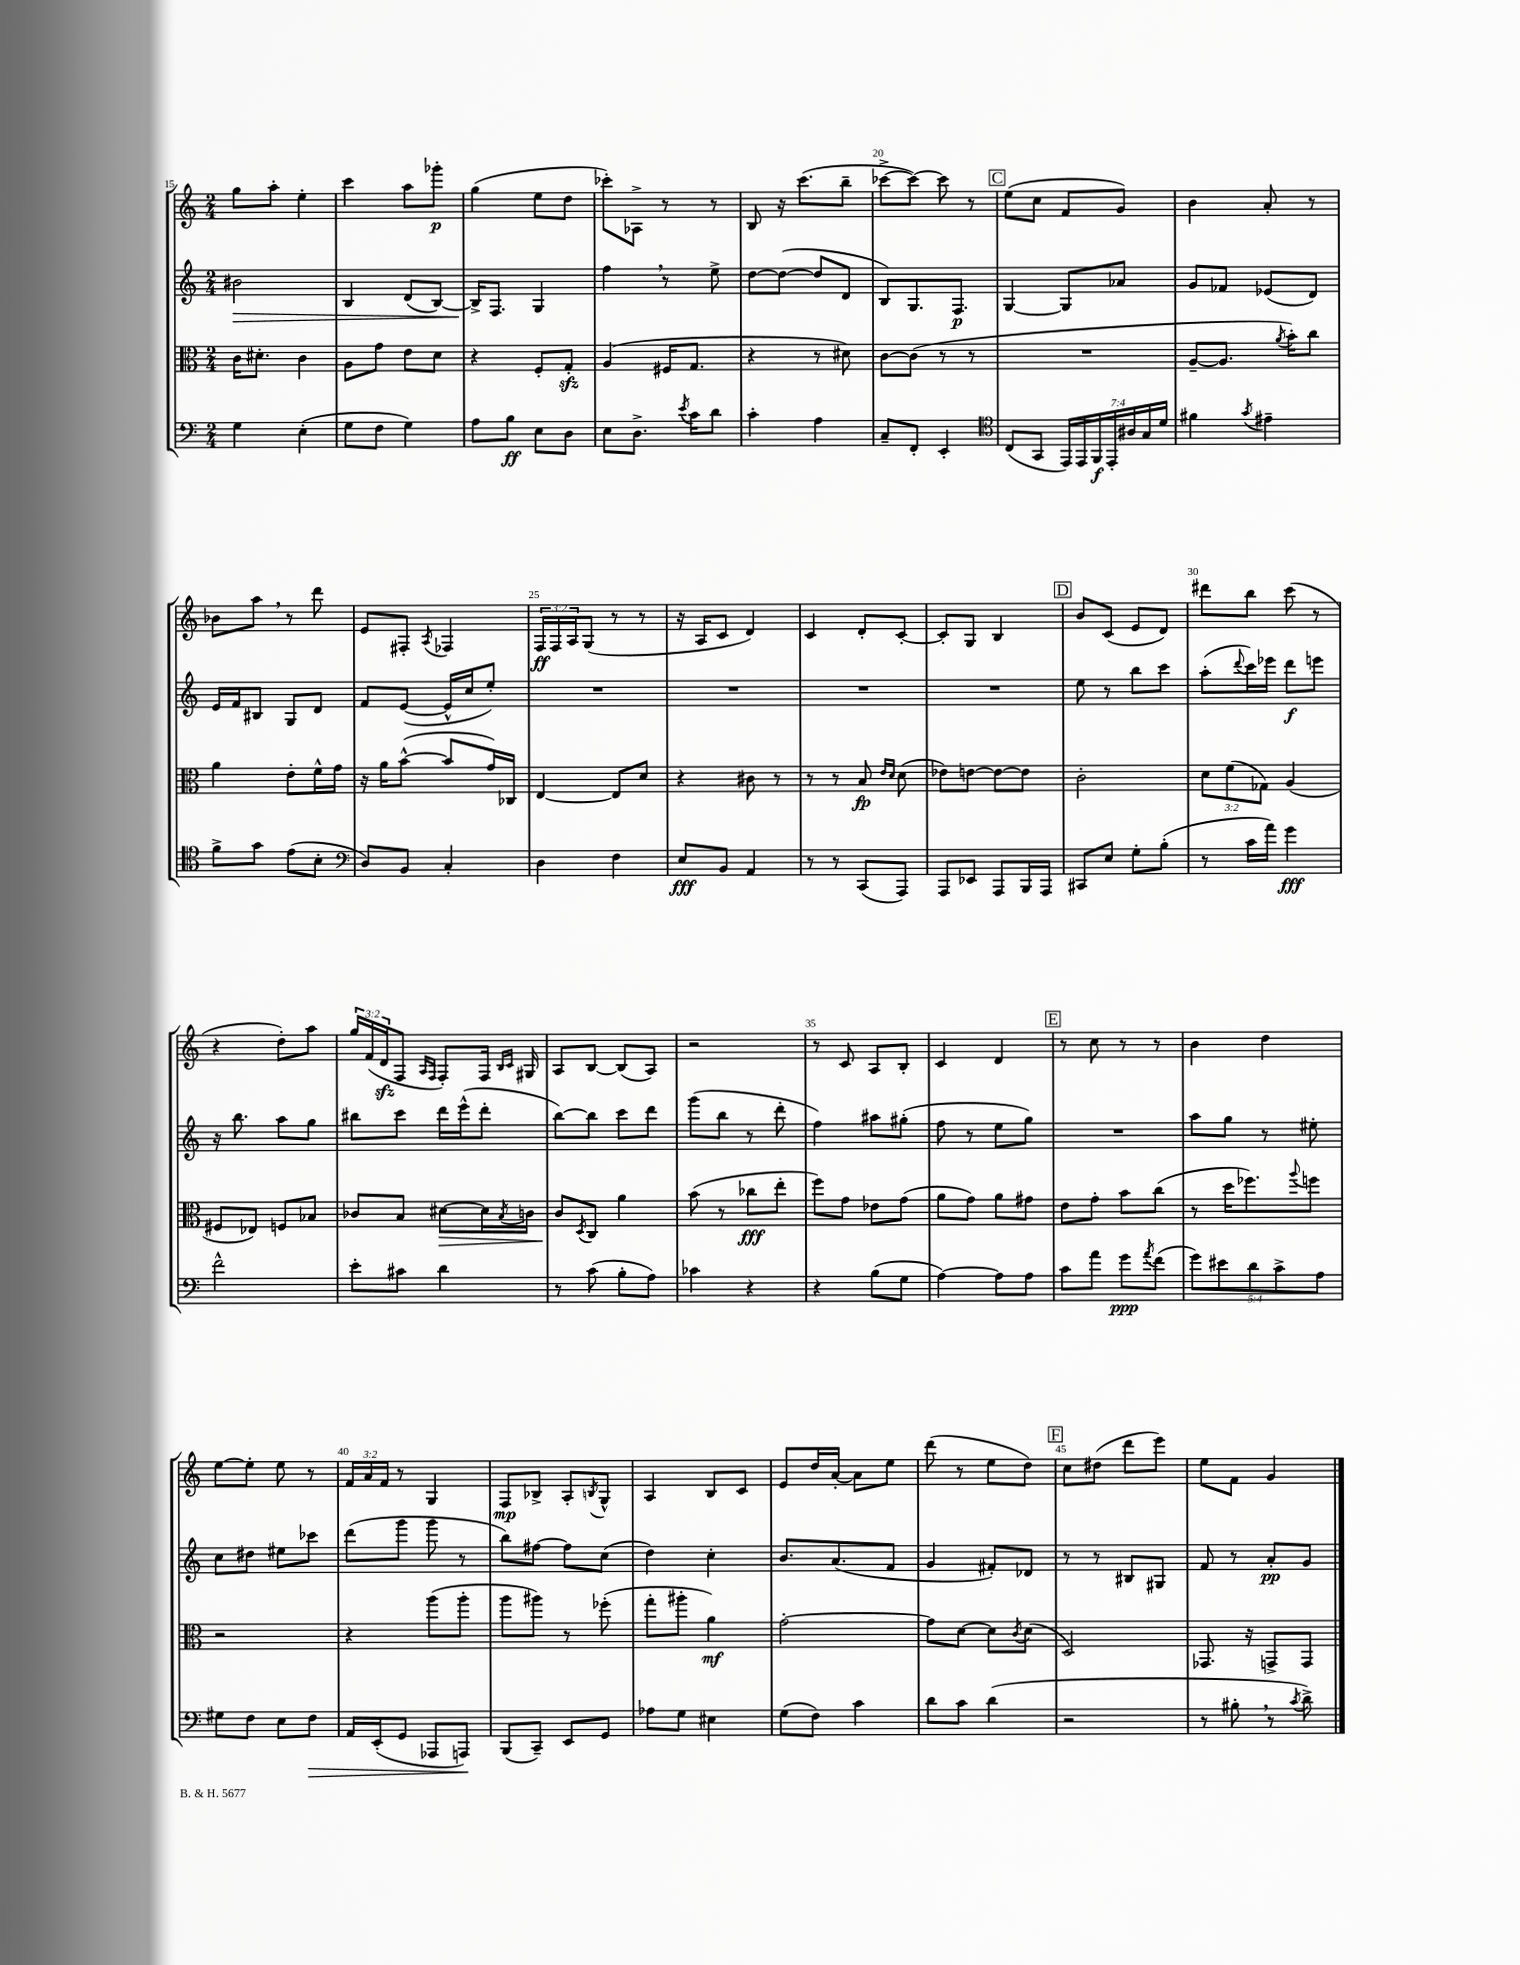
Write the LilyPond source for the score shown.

<<
\new StaffGroup <<
\new Staff = "s0" {
    \clef treble \key c \major \numericTimeSignature \time 2/4 \override Staff.TupletNumber.text = #tuplet-number::calc-fraction-text
    g''8 a''8-. e''4-. |
    c'''4 a''8 ges'''8-.\p |
    g''4( e''8 d''8 |
    ces'''8-.) aes8-> r8 r8 |
    b8 r16 c'''8.( b''8-- |
    ces'''8~-> ces'''8~) ces'''8 r8 |
    \mark \markup { \box "C" } e''8( c''8 f'8 g'8) |
    b'4 a'8-. r8 |
    bes'8 a''8 \breathe r8 d'''8 |
    e'8 fis8-. \acciaccatura { a8 } fes4 |
    \tuplet 3/2 { f16\ff f16 a16 } g8( r8 r8 |
    r16 a16 c'8 d'4) |
    c'4 d'8-. c'8~-. |
    c'8-. g8 b4 |
    \mark \markup { \box "D" } b'8 c'8( e'8 d'8) |
    dis'''8 b''8 c'''8( r8 |
    r4 d''8-.) a''8 |
    \tuplet 3/2 { g''16 f'16( d'16\sfz } f8 \grace { a16 f16 } f8-.) f16 \grace { b16 c'16 } gis16 |
    a8 b8~ b8( a8) |
    r2 |
    r8 c'8 a8 b8-. |
    c'4 d'4 |
    \mark \markup { \box "E" } r8 c''8 r8 r8 |
    b'4 d''4 |
    e''8~ e''8-. e''8 r8 |
    \tuplet 3/2 { f'16 a'16 f'16 } r8 g4 |
    f8\mp bes8-> a8-. \acciaccatura { b8 } g8-^ |
    a4 b8 c'8 |
    e'8 d''16 a'16~-. a'8 e''8 |
    d'''8( r8 e''8 d''8) |
    \mark \markup { \box "F" } c''8 dis''8( d'''8 e'''8) |
    e''8 f'8 g'4 \bar "|." |
}
\new Staff = "s1" {
    \clef treble \key c \major \numericTimeSignature \time 2/4
    bis'2\> |
    b4 d'8( b8~) |
    b16->\! f8. g4 |
    f''4 \breathe r8 e''8-> |
    d''8~ d''8~( d''8 d'8 |
    b8) g8. f8.\p |
    \mark \markup { \box "C" } g4~ g8 aes'8 |
    g'8 fes'8 ees'8( d'8) |
    e'16 f'16 bis8 g8 d'8 |
    f'8 e'8~( e'16-^ c''16 e''8-.) |
    R2 |
    R2 |
    R2 |
    R2 |
    \mark \markup { \box "D" } e''8 r8 b''8 c'''8 |
    a''8-.( \appoggiatura { d'''8 } c'''16) ees'''16 d'''8\f e'''8 |
    r16 b''8. a''8 g''8 |
    bis''8 c'''8 d'''16 e'''16-^( d'''8-. |
    b''8~) b''8 c'''8 d'''8 |
    g'''8( b''8 r8 d'''8-. |
    f''4) ais''8 gis''8-.( |
    f''8 r8 e''8 g''8) |
    \mark \markup { \box "E" } R2 |
    a''8 g''8 r8 eis''8-. |
    c''8 dis''8 eis''8 ces'''8 |
    d'''8( g'''8 g'''8 r8 |
    b''8) fis''8~ fis''8 c''8( |
    d''4) c''4-. |
    b'8. a'8.( f'8 |
    g'4 fis'8-.) des'8 |
    \mark \markup { \box "F" } r8 r8 bis8 gis8 |
    f'8 r8 a'8-.\pp g'8 \bar "|." |
}
\new Staff = "s2" {
    \clef alto \key c \major \numericTimeSignature \time 2/4 \override Staff.TupletNumber.text = #tuplet-number::calc-fraction-text
    c'16 dis'8.-. c'4 |
    a8 g'8 e'8 d'8 |
    r4 f8-. g8-.\sfz |
    a4( fis16 g8. |
    r4 r8 dis'8) |
    c'8~ c'8( r8 r8 |
    \mark \markup { \box "C" } R2 |
    a8~-- a8. \acciaccatura { a'8 } b'16-.) c''8 |
    a'4 e'8-. f'16-^ g'16 |
    r16 a'16 b'8~-^( b'8 g'16) ces16 |
    e4~ e8 d'8 |
    r4 cis'8 r8 |
    r8 r8 b8\fp \grace { e'16 d'16 } d'8( |
    ees'8) e'8~ e'8~ e'8 |
    \mark \markup { \box "D" } c'2-. |
    \tuplet 3/2 { d'8 f'8( ges8) } a4( |
    fis8 ees8) f8 bes8 |
    ces'8 b8 dis'8~\> dis'16 \acciaccatura { b8 } c'16 |
    c'8\! \acciaccatura { d8 } c8 a'4 |
    b'8( r8 ces''8\fff e''8-. |
    f''8) g'8 ees'8 g'8( |
    a'8 g'8) a'8 gis'8 |
    \mark \markup { \box "E" } e'8 g'8-. b'8 c''8( |
    r8 d''16 fes''8.) \appoggiatura { a''8 } f''8 |
    r2 |
    r4 a''8( a''8-. |
    a''8 ais''8) r8 fes''8-.( |
    g''8-. ais''8-. a'4\mf) |
    g'2~-. |
    g'8 d'8~ d'8 \acciaccatura { c'8 } d'8( |
    \mark \markup { \box "F" } d2) |
    ges,8. r16 g,8-> g,8 \bar "|." |
}
\new Staff = "s3" {
    \clef bass \key c \major \numericTimeSignature \time 2/4 \override Staff.TupletNumber.text = #tuplet-number::calc-fraction-text
    g4 e4-.( |
    g8 f8 g4) |
    a8 b8\ff e8 d8 |
    e8 d8.-> \acciaccatura { e'8 } c'16 d'8 |
    c'4-. a4 |
    c8-- f,8-. e,4-. |
    \mark \markup { \box "C" } \clef tenor c8( g,8 \tuplet 7/4 { e,16) e,16 f,16\f e,16-. ais16 g16 d'16 } |
    fis'4 \acciaccatura { g'8 } eis'4-- |
    f'8-> g'8 e'8( b8-. |
    \clef bass d8) b,8 c4-. |
    d4 f4 |
    e8\fff b,8 a,4 |
    r8 r8 c,8( a,,8) |
    a,,8 ees,8 a,,8 b,,16 a,,16 |
    \mark \markup { \box "D" } cis,8 e8 g8-. b8-.( |
    r8 c'16 a'16) g'4\fff |
    f'2-^ |
    e'8-. cis'8 d'4 |
    r8 c'8( b8-. a8) |
    ces'4 r4 |
    r4 b8( g8 |
    a4~) a8 a8 |
    \mark \markup { \box "E" } c'8 a'8 g'8\ppp \acciaccatura { a'8 } f'8( |
    \tuplet 5/4 { g'8) eis'8 d'8 c'8-> a8 } |
    gis8 f8 e8 f8\> |
    a,16 e,16-.( g,8 aes,,8 a,,8\!) |
    b,,8( c,8--) e,8 g,8 |
    aes8 g8 eis4 |
    g8( f8) c'4 |
    d'8 c'8 d'4( |
    \mark \markup { \box "F" } r2 |
    r8 bis8-. \breathe r8 \acciaccatura { c'8 } d'8->) \bar "|." |
}
>>
>>
\layout { \context { \Score currentBarNumber = #15 \override BarNumber.break-visibility = ##(#f #t #t) barNumberVisibility = #(every-nth-bar-number-visible 5) } }
